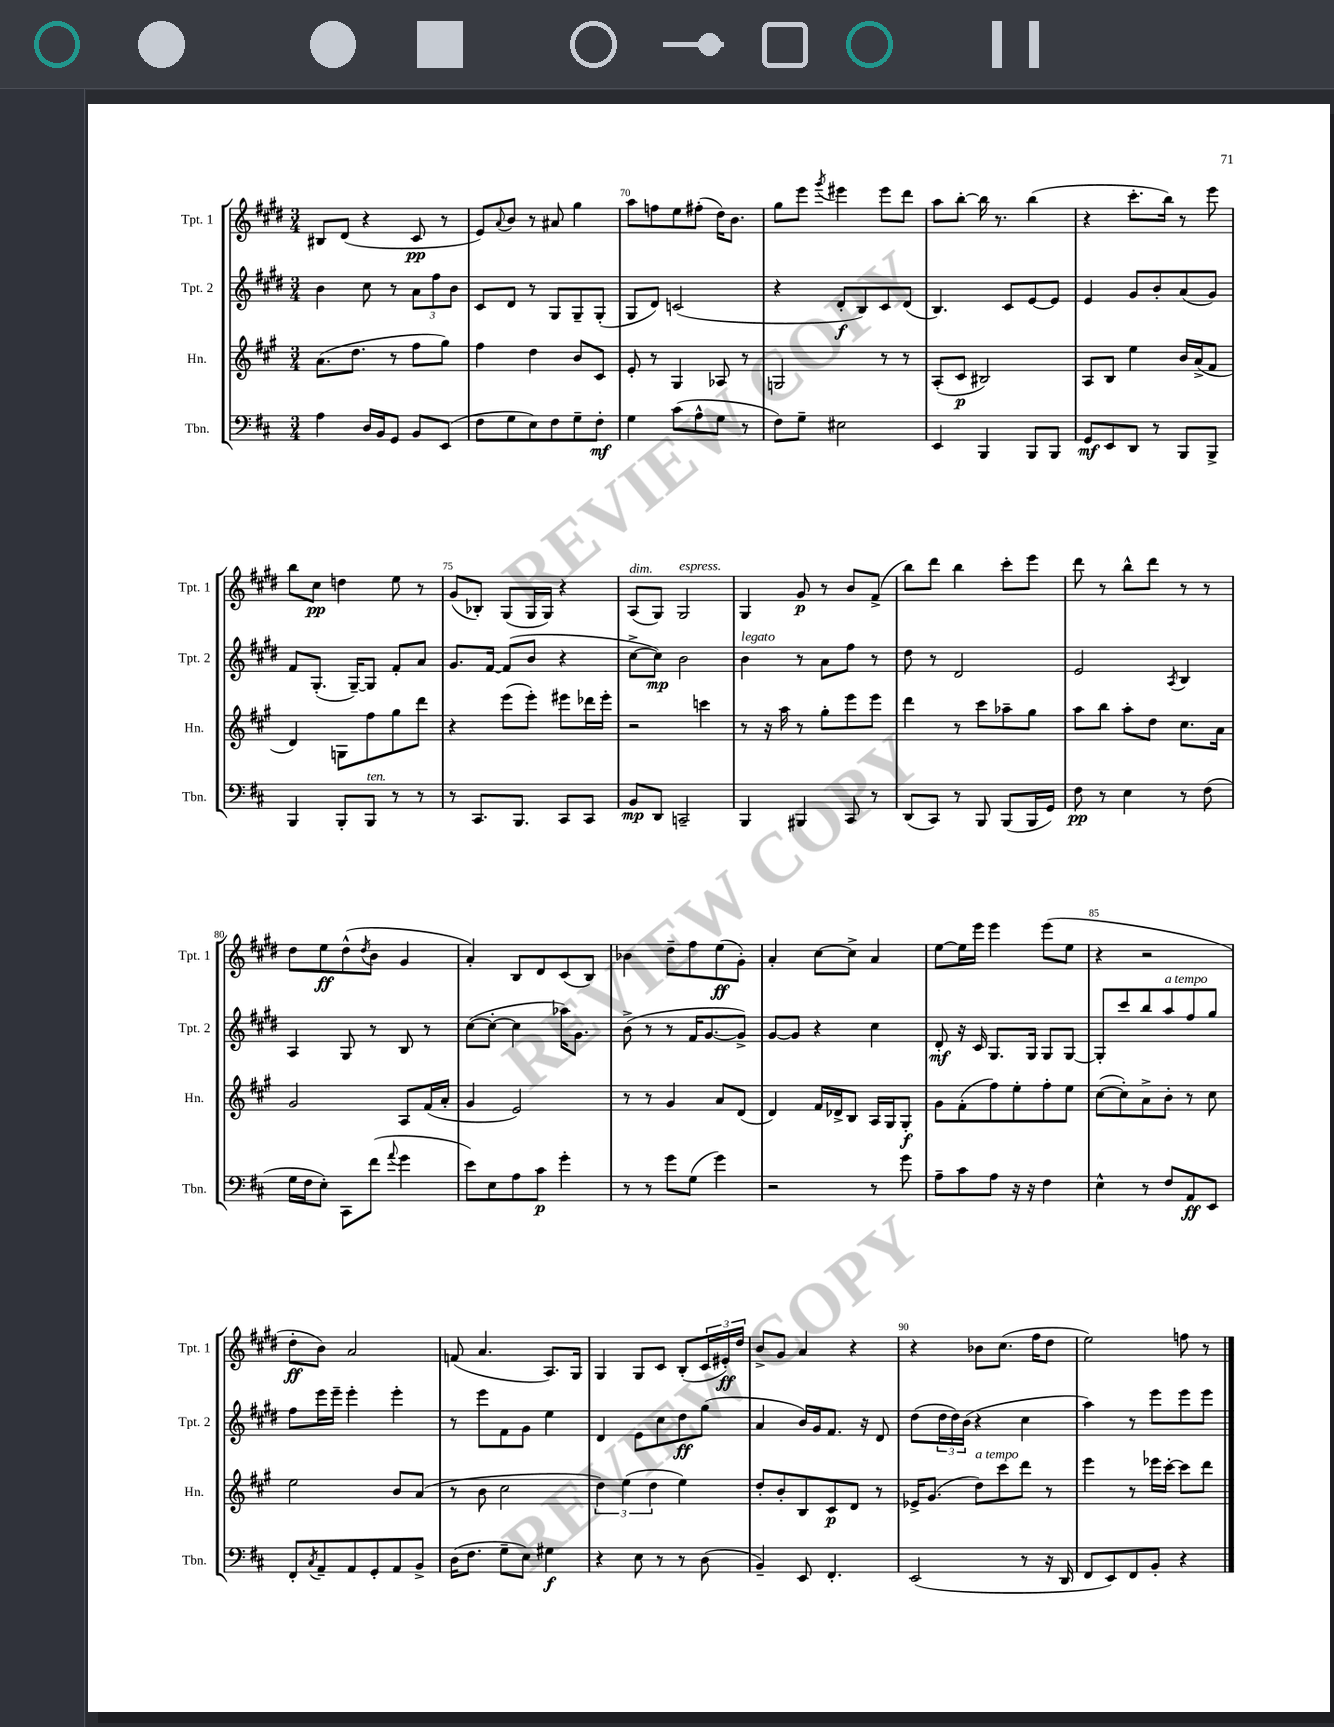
<<
\new StaffGroup <<
\new Staff = "s0" \with { instrumentName = "Tpt. 1" shortInstrumentName = "Tpt. 1" } {
    \clef treble \key e \major \numericTimeSignature \time 3/4
    bis8 dis'8( r4 cis'8\pp r8 |
    e'8) \appoggiatura { a'8 } b'8 r8 ais'8 gis''4 |
    a''8 f''8 e''8 fis''8-.( dis''16) b'8. |
    gis''8 e'''8 \acciaccatura { gis'''8 } eis'''4 eis'''8 dis'''8 |
    a''8 b''8~-. b''16 r8. b''4( |
    r4 cis'''8.-. b''16) r8 e'''8 |
    b''8 cis''8\pp d''4 e''8 r8 |
    gis'8( bes8-.) gis8( gis16 gis16) r4 |
    a8^\markup { \italic "dim." }( gis8) gis2^\markup { \italic "espress." } |
    gis4 gis'8\p r8 b'8 fis'8->( |
    b''8) dis'''8 b''4 cis'''8-. e'''8 |
    dis'''8 r8 b''8-^ dis'''8 r8 r8 |
    dis''8 e''8\ff dis''8-^( \acciaccatura { dis''8 } b'8 gis'4 |
    a'4-.) b8 dis'8 cis'8( b8) |
    bes'4 dis''8-- fis''8 e''8\ff( gis'8-.) |
    a'4-. cis''8~ cis''8-> a'4 |
    e''8~ e''16 e'''16 e'''4 e'''8( e''8 |
    r4 r2 |
    dis''8-.\ff b'8) a'2 |
    f'8( a'4. a8.) gis16 |
    gis4 gis8 cis'8 b8-.( \tuplet 3/2 { cis'16 eis'16-.\ff) dis''16 } |
    b'8-> gis'8 a'4 r4 |
    r4 bes'8 cis''8.( fis''16 dis''8 |
    e''2) f''8 r8 \bar "|." |
}
\new Staff = "s1" \with { instrumentName = "Tpt. 2" shortInstrumentName = "Tpt. 2" } {
    \clef treble \key e \major \numericTimeSignature \time 3/4
    b'4 cis''8 r8 \tuplet 3/2 { a'8 fis''8 b'8 } |
    cis'8 dis'8 r8 gis8 gis8-- gis8-.( |
    gis8 dis'8) c'2( |
    r4 dis'8-.\f b8) cis'8 dis'8( |
    b4.) cis'8 e'8~ e'8 |
    e'4 gis'8 b'8-. a'8( gis'8) |
    fis'8 gis8.-.( gis16~--) gis8 fis'8-. a'8 |
    gis'8. fis'16~ fis'8( b'8 r4 |
    cis''8~-> cis''8\mp) b'2 |
    b'4^\markup { \italic "legato" } r8 a'8 fis''8 r8 |
    dis''8 r8 dis'2 |
    e'2 \acciaccatura { a8 } b4 |
    a4 gis8 r8 b8 r8 |
    cis''8~( cis''8~-. cis''4 aes''16) gis'8. |
    b'8->( r8 r8 fis'16 gis'8.~ gis'8->) |
    gis'8~ gis'8 r4 cis''4 |
    dis'8-.\mf r16 cis'16 gis8. gis16 gis8 gis8~ |
    gis8-. cis'''8 b''8 a''8^\markup { \italic "a tempo" } fis''8 gis''8 |
    fis''8 e'''16 e'''16-- e'''4-. e'''4-. |
    r8 e'''8 fis'8 gis'8 e''4 |
    dis'4 e'8 cis''8 dis''8\ff gis''8( |
    a'4 b'16) gis'16 fis'8. r16 dis'8 |
    dis''8( \tuplet 3/2 { dis''16 dis''16) b'16( } r4 cis''4 |
    a''4) r8 e'''8 e'''8 e'''8 \bar "|." |
}
\new Staff = "s2" \with { instrumentName = "Hn." shortInstrumentName = "Hn." } {
    \clef treble \key a \major \numericTimeSignature \time 3/4
    a'8.( d''8. r8 fis''8 gis''8) |
    fis''4 d''4 b'8 cis'8 |
    e'8-. r8 gis4 aes8 r8 |
    g2 r8 r8 |
    a8-.( cis'8\p bis2) |
    a8 b8 e''4 b'16 a'16->( fis'8 |
    d'4) g8 fis''8 gis''8 d'''8 |
    r4 e'''8( e'''8-.) eis'''8 des'''16 eis'''16-. |
    r2 c'''4 |
    r8 r16 a''16 r8 gis''8-. e'''8 e'''8 |
    d'''4 r8 cis'''8 aes''8-- gis''8 |
    a''8 b''8 a''8-. d''8 cis''8. a'16 |
    gis'2 a8 fis'16( a'16-. |
    gis'4 e'2) |
    r8 r8 gis'4 a'8 d'8( |
    d'4) fis'16 des'16-> b8 a16 gis16 gis8-.\f |
    gis'8 fis'8-.( fis''8) e''8-. fis''8-. e''8 |
    cis''8~( cis''8-.) a'8-> b'8-. r8 cis''8 |
    e''2 b'8 a'8( |
    r8 b'8 cis''2 |
    \tuplet 3/2 { d''4) e''4( d''4 } e''4) |
    d''8-. b'8-. b8 cis'8\p d'8 r8 |
    ees'16-> gis'8.( d''8^\markup { \italic "a tempo" }) cis'''8 d'''8 r8 |
    e'''4 r8 ees'''16 cis'''16~-. cis'''8 d'''8 \bar "|." |
}
\new Staff = "s3" \with { instrumentName = "Tbn." shortInstrumentName = "Tbn." } {
    \clef bass \key d \major \numericTimeSignature \time 3/4
    a4 d16 b,16 g,8 b,8 e,8( |
    fis8 g8 e8) fis8 g8-- fis8-.\mf |
    g4 cis'8( a8-^ g8 r8 |
    fis8) g8-- eis2 |
    e,4 b,,4 b,,8 b,,8 |
    g,8\mf e,8 d,8 r8 b,,8 b,,8-> |
    b,,4 b,,8-. b,,8^\markup { \italic "ten." } r8 r8 |
    r8 cis,8. b,,8. cis,8 cis,8 |
    b,8\mp d,8 c,2-- |
    b,,4 bis,,4 cis,8 r8 |
    d,8( cis,8) r8 b,,8 b,,8( b,,16 g,16) |
    fis8\pp r8 e4 r8 fis8( |
    g16 fis16 e8-.) cis,8 fis'8( \appoggiatura { a'8 } g'4 |
    e'8) e8 a8 cis'8\p g'4-. |
    r8 r8 g'8 g8( g'4) |
    r2 r8 g'8 |
    a8-- cis'8 a8 r16 r16 fis4 |
    e4-^ r8 fis8 a,8\ff e,8 |
    fis,8-. \acciaccatura { cis8 } a,8-- a,8 g,8-. a,8 b,8-> |
    d16( fis8. g8-- e8) gis4\f |
    r4 e8 r8 r8 d8( |
    b,4--) e,8 fis,4.-. |
    e,2( r8 r16 d,16 |
    fis,8 e,8) fis,8 b,8-. r4 \bar "|." |
}
>>
>>
\layout { \context { \Score currentBarNumber = #68 \override BarNumber.break-visibility = ##(#f #t #t) barNumberVisibility = #(every-nth-bar-number-visible 5) } }
